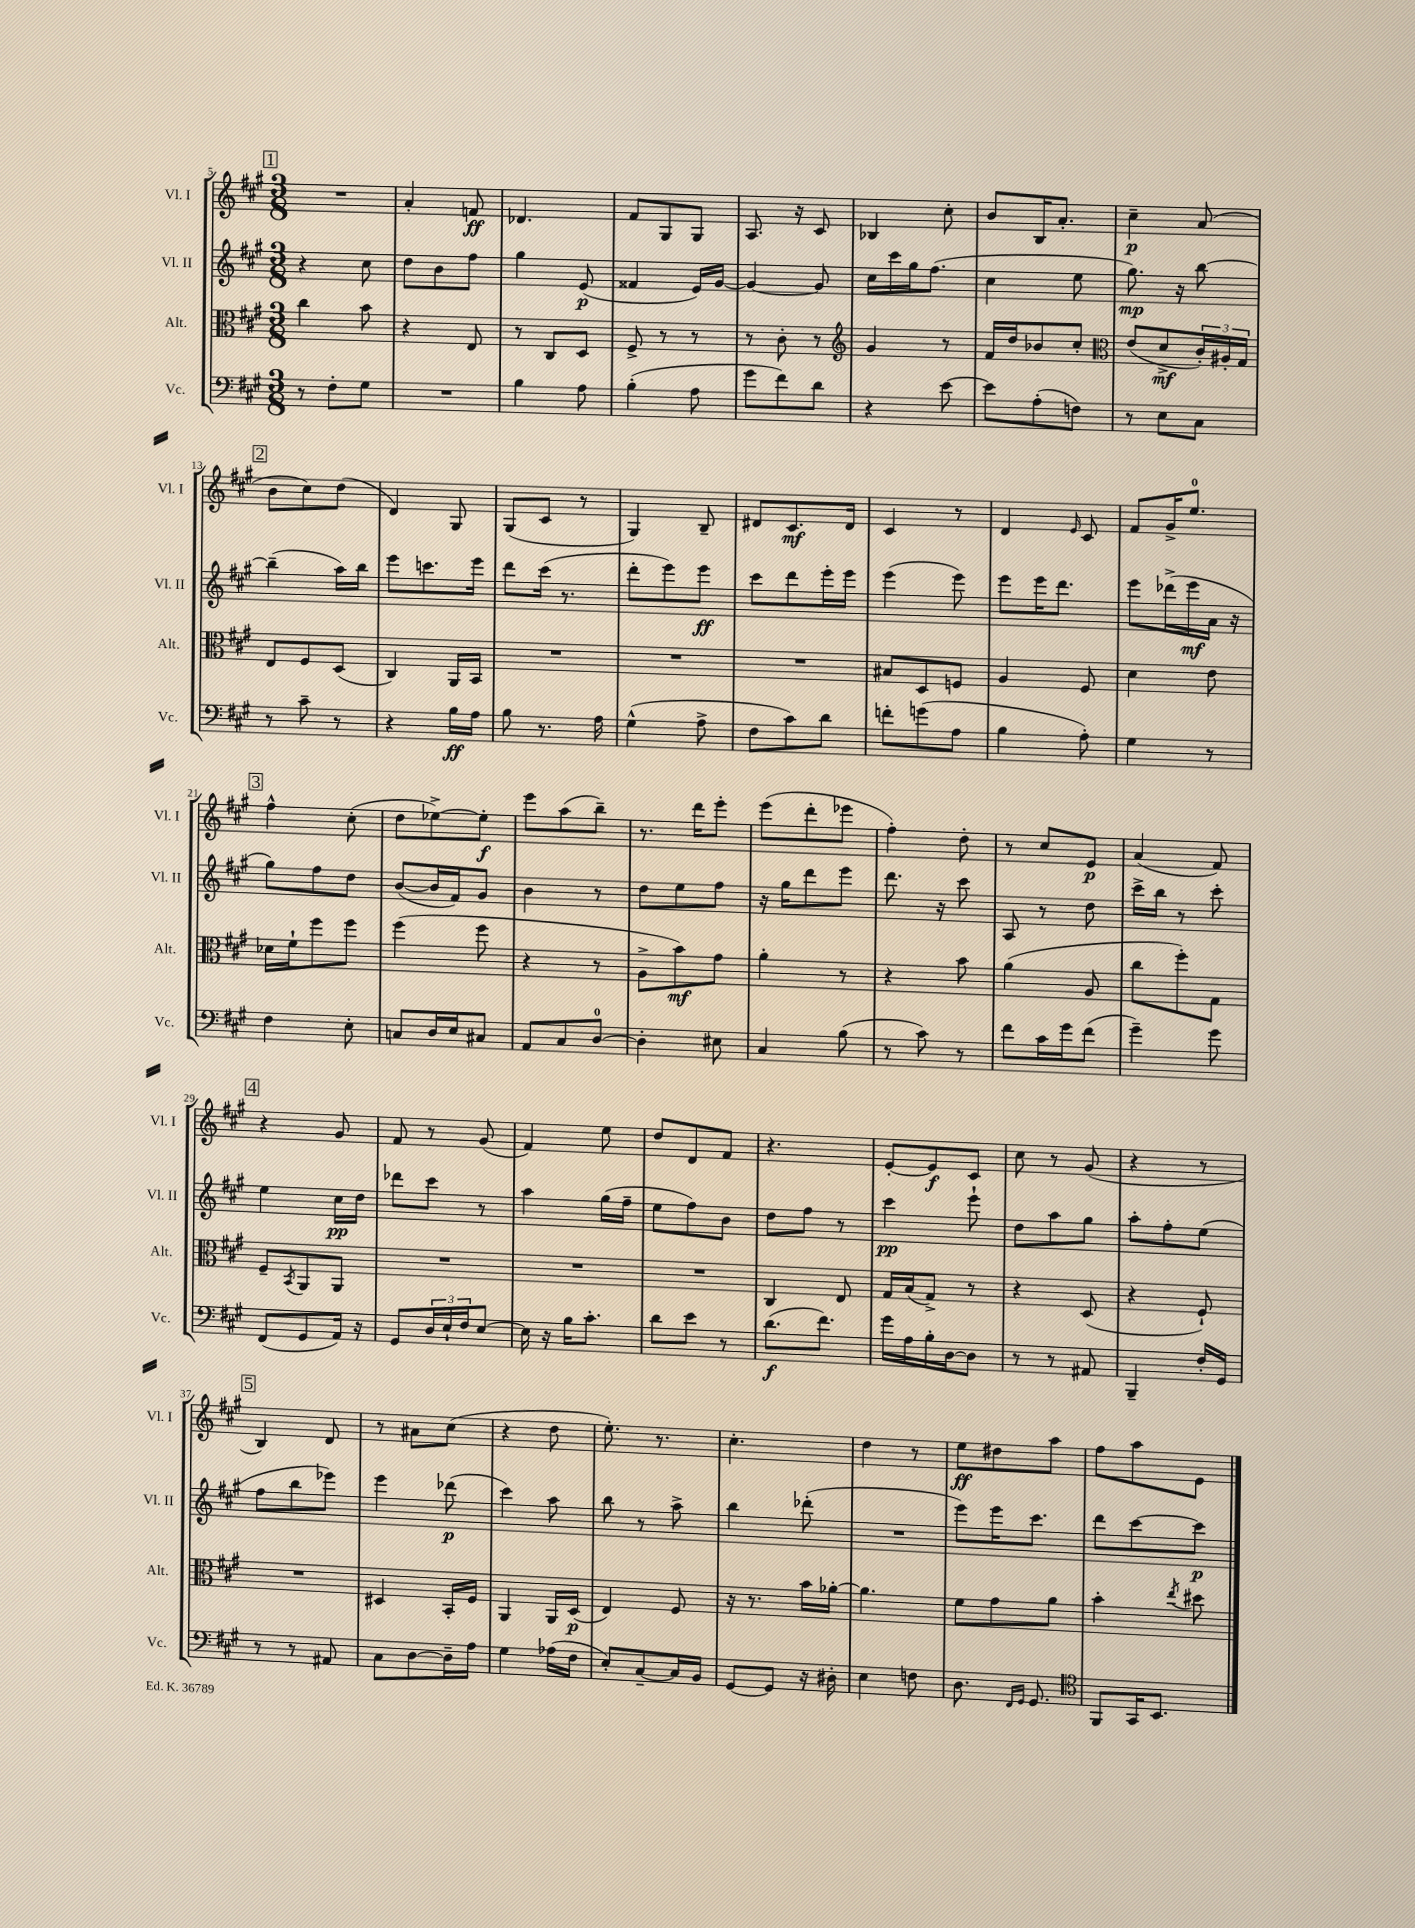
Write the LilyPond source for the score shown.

<<
\new StaffGroup <<
\new Staff = "s0" \with { instrumentName = "Vl. I" shortInstrumentName = "Vl. I" } {
    \clef treble \key a \major \numericTimeSignature \time 3/8
    \mark \markup { \box "1" } R4. |
    a'4-. f'8\ff |
    des'4. |
    fis'8 gis8 gis8 |
    a8. r16 cis'8 |
    bes4 cis''8-. |
    b'8 b16 a'8.-. |
    cis''4--\p a'8( |
    \mark \markup { \box "2" } b'8 cis''8) d''8( |
    d'4) gis8 |
    gis8( cis'8 r8 |
    gis4) b8-- |
    dis'8 cis'8.\mf dis'16 |
    cis'4 r8 |
    d'4 \grace { e'16 } cis'8 |
    fis'8 gis'16-> e''8.-0 |
    \mark \markup { \box "3" } fis''4-^ cis''8-.( |
    d''8 ees''8~->) ees''8-.\f |
    e'''8 a''8( b''8--) |
    r8. d'''16 e'''8-. |
    e'''8( d'''8-. ees'''8 |
    fis''4-.) d''8-. |
    r8 cis''8 e'8\p |
    a'4( fis'8) |
    \mark \markup { \box "4" } r4 gis'8 |
    fis'8 r8 gis'8( |
    fis'4) e''8 |
    d''8 d'8 fis'8 |
    r4. |
    e'8~-. e'8\f cis'8 |
    cis''8 r8 gis'8( |
    r4 r8 |
    \mark \markup { \box "5" } b4) d'8 |
    r8 ais'8 cis''8( |
    r4 d''8 |
    e''8.-.) r8. |
    cis''4.-. |
    d''4 r8 |
    e''8\ff dis''8 a''8 |
    fis''8 a''8 e'8 \bar "|." |
}
\new Staff = "s1" \with { instrumentName = "Vl. II" shortInstrumentName = "Vl. II" } {
    \clef treble \key a \major \numericTimeSignature \time 3/8
    \mark \markup { \box "1" } r4 cis''8 |
    d''8 b'8 fis''8 |
    gis''4 e'8\p( |
    fisis'4 e'16) gis'16~ |
    gis'4~ gis'8 |
    cis''16 cis'''16 gis''16 fis''8.( |
    cis''4 e''8 |
    gis''8.\mp) r16 b''8~ |
    \mark \markup { \box "2" } b''4--( a''16) b''16 |
    e'''8 c'''8. e'''16 |
    d'''8 cis'''16( r8. |
    d'''8-. e'''8) e'''8\ff |
    cis'''8 d'''8 e'''16-. e'''16 |
    e'''4( e'''8) |
    e'''8 e'''16 d'''8. |
    e'''8 des'''16->( e'''16\mf a'16 r16 |
    \mark \markup { \box "3" } gis''8) fis''8 d''8 |
    b'8~( b'16 fis'16) gis'8 |
    b'4 r8 |
    d''8 e''8 fis''8 |
    r16 gis''16 d'''8 e'''8 |
    d'''8. r16 cis'''8 |
    a8 r8 d''8 |
    cis'''16-> b''16 r8 cis'''8-. |
    \mark \markup { \box "4" } e''4 cis''16\pp d''16 |
    des'''8 cis'''8 r8 |
    a''4 gis''16( fis''16-- |
    e''8 fis''8) b'8 |
    d''8 fis''8 r8 |
    cis'''4\pp e'''8-! |
    d''8 a''8 gis''8 |
    a''8-. fis''8-. e''8( |
    \mark \markup { \box "5" } fis''8 b''8 ees'''8) |
    e'''4 des'''8\p( |
    cis'''4) a''8 |
    b''8 r8 a''8-> |
    b''4 des'''8-.( |
    R4. |
    e'''8) e'''16 cis'''8. |
    d'''8 cis'''8~ cis'''8\p \bar "|." |
}
\new Staff = "s2" \with { instrumentName = "Alt." shortInstrumentName = "Alt." } {
    \clef alto \key a \major \numericTimeSignature \time 3/8
    \mark \markup { \box "1" } cis''4 b'8 |
    r4 e8 |
    r8 cis8 d8 |
    fis8-> r8 r8 |
    r8 cis'8-. r8 |
    \clef treble gis'4 r8 |
    fis'16 d''16 bes'8 cis''8-. |
    \clef alto e'8( d'8->\mf \tuplet 3/2 { cis'16-.) ais16-. gis16 } |
    \mark \markup { \box "2" } e8 fis8 d8( |
    cis4) a,16 b,16 |
    R4. |
    R4. |
    R4. |
    bis8 d8 f8 |
    a4 fis8 |
    d'4 e'8 |
    \mark \markup { \box "3" } des'16 fis'16-! fis''8 fis''8 |
    fis''4( fis''8 |
    r4 r8 |
    a8-> b'8\mf) gis'8 |
    a'4-. r8 |
    r4 b'8 |
    a'4( a8 |
    cis''8 fis''8-.) gis8 |
    \mark \markup { \box "4" } fis8-- \acciaccatura { b,8 } a,8 a,8 |
    R4. |
    R4. |
    R4. |
    cis4 e8 |
    gis16 b16( gis8->) r8 |
    r4 d8( |
    r4 fis8-!) |
    \mark \markup { \box "5" } R4. |
    dis4 b,16-. fis16 |
    a,4 a,16 d16\p( |
    e4) fis8 |
    r16 r8. b'16 aes'16~-. |
    aes'4. |
    fis'8 gis'8 a'8 |
    b'4-. \acciaccatura { e''8 } dis''8 \bar "|." |
}
\new Staff = "s3" \with { instrumentName = "Vc." shortInstrumentName = "Vc." } {
    \clef bass \key a \major \numericTimeSignature \time 3/8
    \mark \markup { \box "1" } r8 fis8-. gis8 |
    R4. |
    b4 a8 |
    b4-.( a8 |
    gis'8 fis'8) d'8 |
    r4 e'8~ |
    e'8 a8-.( f8) |
    r8 e8 cis8 |
    \mark \markup { \box "2" } r8 cis'8-- r8 |
    r4 b16\ff a16 |
    b8 r8. a16 |
    gis4-^( a8-> |
    fis8 cis'8) d'8 |
    f'8-. g'8( a8 |
    b4 a8-.) |
    gis4 r8 |
    \mark \markup { \box "3" } fis4 e8-. |
    c8 d16 e16 cis8 |
    a,8 cis8 d8-0~ |
    d4-. eis8 |
    cis4 b8( |
    r8 cis'8) r8 |
    fis'8 cis'16 gis'16 fis'8( |
    gis'4--) gis'8 |
    \mark \markup { \box "4" } fis,8( gis,8 a,16) r16 |
    gis,8 \tuplet 3/2 { d16 e16-! fis16 } e8~ |
    e16 r16 b16 cis'8.-. |
    d'8 e'8 r8 |
    d'8.\f( fis'8.) |
    gis'16 a16 b16-. d16~ d8 |
    r8 r8 ais,8 |
    b,,4-- fis16-. gis,16 |
    \mark \markup { \box "5" } r8 r8 ais,8 |
    cis8 d8~ d16-- a16 |
    gis4 aes16( fis16 |
    e8-.) cis8~-- cis16 b,16 |
    gis,8~ gis,8 r16 dis16-. |
    e4 f8 |
    d8. \grace { fis,16 gis,16 } gis,8. |
    \clef tenor fis,8 gis,16 b,8. \bar "|." |
}
>>
>>
\layout { \context { \Score currentBarNumber = #5 } }
